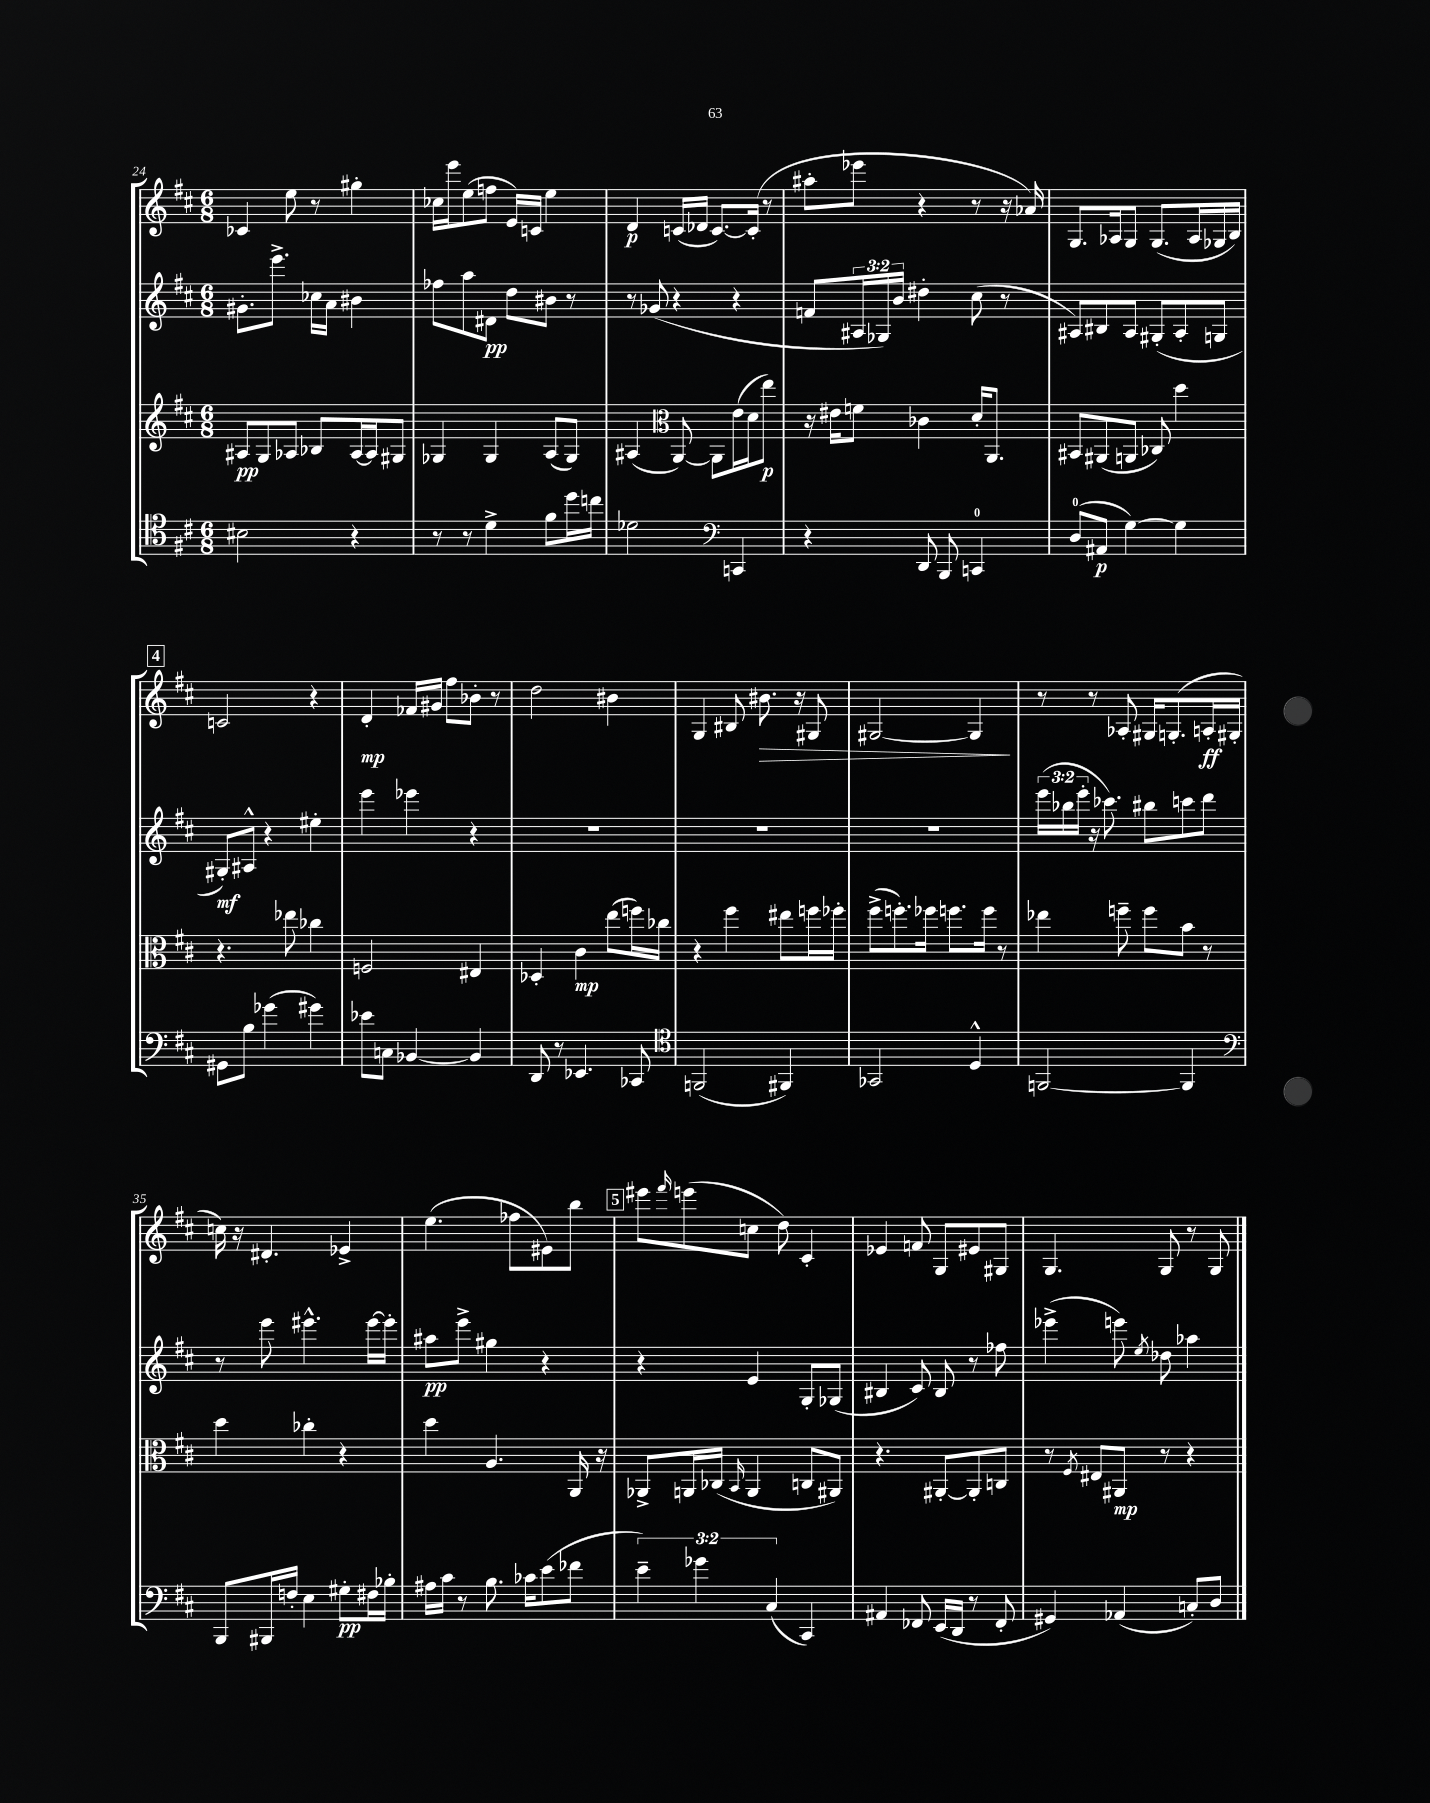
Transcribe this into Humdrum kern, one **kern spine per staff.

**kern	**dynam	**kern	**dynam	**kern	**dynam	**kern	**dynam
*part4	*part4	*part3	*part3	*part2	*part2	*part1	*part1
*staff4	*staff4	*staff3	*staff3	*staff2	*staff2	*staff1	*staff1
*clefC4	*	*clefG2	*	*clefG2	*	*clefG2	*
*k[f#c#]	*	*k[f#c#]	*	*k[f#c#]	*	*k[f#c#]	*
*M6/8	*	*M6/8	*	*M6/8	*	*M6/8	*
=24	=24	=24	=24	=24	=24	=24	=24
2B#X\	.	8A#X/L	pp	8.g#X'\L	.	4c-X/	.
.	.	8G/	.	.	.	.	.
.	.	.	.	8.eee^\J	.	.	.
.	.	8A-X/J	.	.	.	8ee\	.
.	.	8B-X/L	.	16cc-X\LL	.	8r	.
.	.	.	.	16a\JJ	.	.	.
4r	.	[16A-/L	.	4b#X\	.	4gg#X'\	.
.	.	16A-/J]	.	.	.	.	.
.	.	8G#X/J	.	.	.	.	.
=25	=25	=25	=25	=25	=25	=25	=25
8r	.	4G-X/	.	8ff-X\L	.	16cc-X\LL	.
.	.	.	.	.	.	16eee\J	.
8r	.	.	.	8aa\	.	(8ee\	.
4d^\	.	4G-/	.	8d#X\J	pp	8ffn\J	.
.	.	.	.	8dd\L	.	16e/LL)	.
.	.	.	.	.	.	16cn/JJ	.
8f#\L	.	(8A/L	.	8b#X\J	.	4ee\	.
16dd\L	.	8G-/J)	.	8r	.	.	.
16ccn\JJ	.	.	.	.	.	.	.
=26	=26	=26	=26	=26	=26	=26	=26
2d-X\	.	(4A#X/	.	8r	.	4d/	p
.	.	.	.	(8g-X/	.	.	.
*	*	*clefC3	*	*	*	*	*
.	.	[8AA/)	.	4r	.	(16cn/LL	.
.	.	.	.	.	.	16d-X/JJ	.
.	.	8AA\L]	.	.	.	[8.c/L)	.
*clefF4	*	*	*	*	*	*	*
4CCn/	.	(16e\L	.	4r	.	.	.
.	.	16d\J	.	.	.	(16c'/Jk]	.
.	.	8ee\J)	p	.	.	8r	.
=27	=27	=27	=27	=27	=27	=27	=27
4r	.	16r	.	8fn/L	.	8aa#X'\L	.
.	.	16e#X\KL	.	.	.	.	.
.	.	8fn\J	.	24A#X/L	.	8eee-X\J	.
.	.	.	.	24G-X/)	.	.	.
.	.	.	.	24b/JJ	.	.	.
8DD/	.	4c-X\	.	4dd#X'\	.	4r	.
8BBB/	.	.	.	.	.	.	.
4CCn/	.	16d'/KL	.	(8cc#\	.	8r	.
.	.	8.AA/J	.	.	.	.	.
.	.	.	.	8r	.	16r	.
.	.	.	.	.	.	16a-X/)	.
=28	=28	=28	=28	=28	=28	=28	=28
(8D/L	.	8BB#X/L	.	8A#X/L)	.	8.G/L	.
8AA#X/J	p	(8AA#X/	.	8B#X/	.	.	.
.	.	.	.	.	.	16A-X/k	.
[4G\)	.	8AAn/J	.	8A#/J	.	8G/J	.
.	.	8C-X/)	.	(8G#X'/L	.	(8.G/L	.
4G\]	.	4dd\	.	8A#'/	.	.	.
.	.	.	.	.	.	16A-/L	.
.	.	.	.	8Gn/J	.	16G-X/	.
.	.	.	.	.	.	16B/JJ)	.
!!LO:LB:g=z
!!LO:REH:place=s1:t=4
=29	=29	=29	=29	=29	=29	=29	=29
8GG#X\L	.	4.r	.	8G#X'/L)	mf	2cn/	.
8B\J	.	.	.	8A#X^^/J	.	.	.
(4g-X\	.	.	.	4r	.	.	.
.	.	8ee-X\	.	.	.	.	.
4g#X\)	.	4cc-X\	.	4ee#X'\	.	4r	.
=30	=30	=30	=30	=30	=30	=30	=30
8e-X\L	.	2Fn/	.	4eee\	.	4d'/	mp
8Cn\J	.	.	.	.	.	.	.
[4BB-X/	.	.	.	4eee-X\	.	16f-X/LL	.
.	.	.	.	.	.	16g#X/JJ	.
.	.	.	.	.	.	8ff#\L	.
4BB-/]	.	4E#X/	.	4r	.	8b-X'\J	.
.	.	.	.	.	.	8r	.
=31	=31	=31	=31	=31	=31	=31	=31
8DD/	.	4D-X'/	.	2.r	.	2dd\	.
8r	.	.	.	.	.	.	.
4.EE-X/	.	4c#\	mp	.	.	.	.
.	.	(8ee\L	.	.	.	4b#X\	.
8CC-X/	.	16ffn\L)	.	.	.	.	.
.	.	16cc-X\JJ	.	.	.	.	.
=32	=32	=32	=32	=32	=32	=32	=32
*clefC4	*	*	*	*	*	*	*
(2FFn/	.	4r	.	2.r	.	4G/	.
.	.	4ff#\	.	.	.	8B#X/	.
!	!	!	!	!	!	!	!LO:HP:b
.	.	.	.	.	.	8.b#X\	>
4FF#X/)	.	8ee#X\L	.	.	.	.	.
.	.	.	.	.	.	16r	.
.	.	16ffn\L	.	.	.	8G#X/	.
.	.	16ff-X'\JJ	.	.	.	.	.
=33	=33	=33	=33	=33	=33	=33	=33
2GG-X/	.	(8ff#^\L	.	2.r	.	[2G#X/	.
.	.	8.ffn'\)	.	.	.	.	.
.	.	16ff-X\Jk	.	.	.	.	.
.	.	8.ffn\L	.	.	.	.	.
4D^^/	.	.	.	.	.	4G#/]	.
.	.	16ff\Jk	.	.	.	.	.
.	.	8r	.	.	.	.	.
.	.	.	.	.	.	.	]
=34	=34	=34	=34	=34	=34	=34	=34
[2FFn/	.	4ee-X\	.	(24eee\LL	.	8r	.
.	.	.	.	24bb-X\	.	.	.
.	.	.	.	24eee'\JJ	.	.	.
.	.	.	.	16r	.	8r	.
.	.	.	.	8.ccc-X\)	.	.	.
.	.	8ffn~\	.	.	.	8A-X'/	.
.	.	8ff\L	.	8bb#X\L	.	16G#X/KL	.
.	.	.	.	.	.	(8.Gn'/	.
4FF/]	.	8b\J	.	8cccn\	.	.	.
.	.	8r	.	8ddd\J	.	16An'/L	ff
.	.	.	.	.	.	16G#X'/JJ	.
!!LO:LB:g=z
=35	=35	=35	=35	=35	=35	=35	=35
*clefF4	*	*	*	*	*	*	*
8BBB/L	.	4dd\	.	8r	.	16ccn\)	.
.	.	.	.	.	.	16r	.
16BBB#X/L	.	.	.	8eee\	.	4.d#X'/	.
16Fn'/JJ	.	.	.	.	.	.	.
4E\	.	4cc-X'\	.	4.eee#X^^\	.	.	.
8G#X'\L	pp	4r	.	.	.	4e-X^/	.
16F#X\L	.	.	.	[16eee#\LL	.	.	.
16B-X'\JJ	.	.	.	16eee#'\JJ]	.	.	.
=36	=36	=36	=36	=36	=36	=36	=36
16A#X\LL	.	4dd\	.	8aa#X\L	pp	(4.ee\	.
16c#\JJ	.	.	.	.	.	.	.
8r	.	.	.	8eee^\J	.	.	.
8.B\	.	4.A/	.	4gg#X\	.	.	.
.	.	.	.	.	.	8ff-X\L	.
16c-X\KL	.	.	.	.	.	.	.
(8e\	.	.	.	4r	.	8e#X\)	.
8f-X\J	.	16AA/	.	.	.	8bb\J	.
.	.	16r	.	.	.	.	.
!!LO:REH:place=s1:t=5
=37	=37	=37	=37	=37	=37	=37	=37
6e~\)	.	8AA-X^/L	.	4r	.	8eee#X\L	.
.	.	.	.	.	.	16qqfff#/	.
.	.	16AAn/L	.	.	.	(8eeen\	.
6g-X\	.	.	.	.	.	.	.
.	.	(16C-X/JJ	.	.	.	.	.
.	.	16qqBB/	.	.	.	.	.
.	.	4AA/	.	4e/	.	8ccn\J	.
(6C#/	.	.	.	.	.	.	.
.	.	.	.	.	.	8dd\)	.
4CC#/)	.	8Cn/L	.	8G'/L	.	4c#'/	.
.	.	8AA#X/J)	.	(8G-X/J	.	.	.
=38	=38	=38	=38	=38	=38	=38	=38
4AA#X/	.	4.r	.	4B#X/	.	4e-X/	.
8FF-X/	.	.	.	8c#/)	.	8fn/	.
(16EE/LL	.	[8AA#X'/L	.	8B#/	.	8G/L	.
16DD/JJ	.	.	.	.	.	.	.
8r	.	8AA#'/]	.	8r	.	8e#X/	.
8FF-'/	.	8Cn/J	.	8ff-X\	.	8G#X/J	.
=39	=39	=39	=39	=39	=39	=39	=39
4GG#X/)	.	8r	.	(4eee-X^\	.	4.G/	.
.	.	8qF#/	.	.	.	.	.
.	.	8E#X/L	.	.	.	.	.
(4AA-X/	.	8AA#X/J	mp	8eeen\)	.	.	.
.	.	.	.	8qee/	.	.	.
.	.	8r	.	8dd-X\	.	8G/	.
8Cn'/L)	.	4r	.	4aa-X\	.	8r	.
8D/J	.	.	.	.	.	8G/	.
==	==	==	==	==	==	==	==
*-	*-	*-	*-	*-	*-	*-	*-
